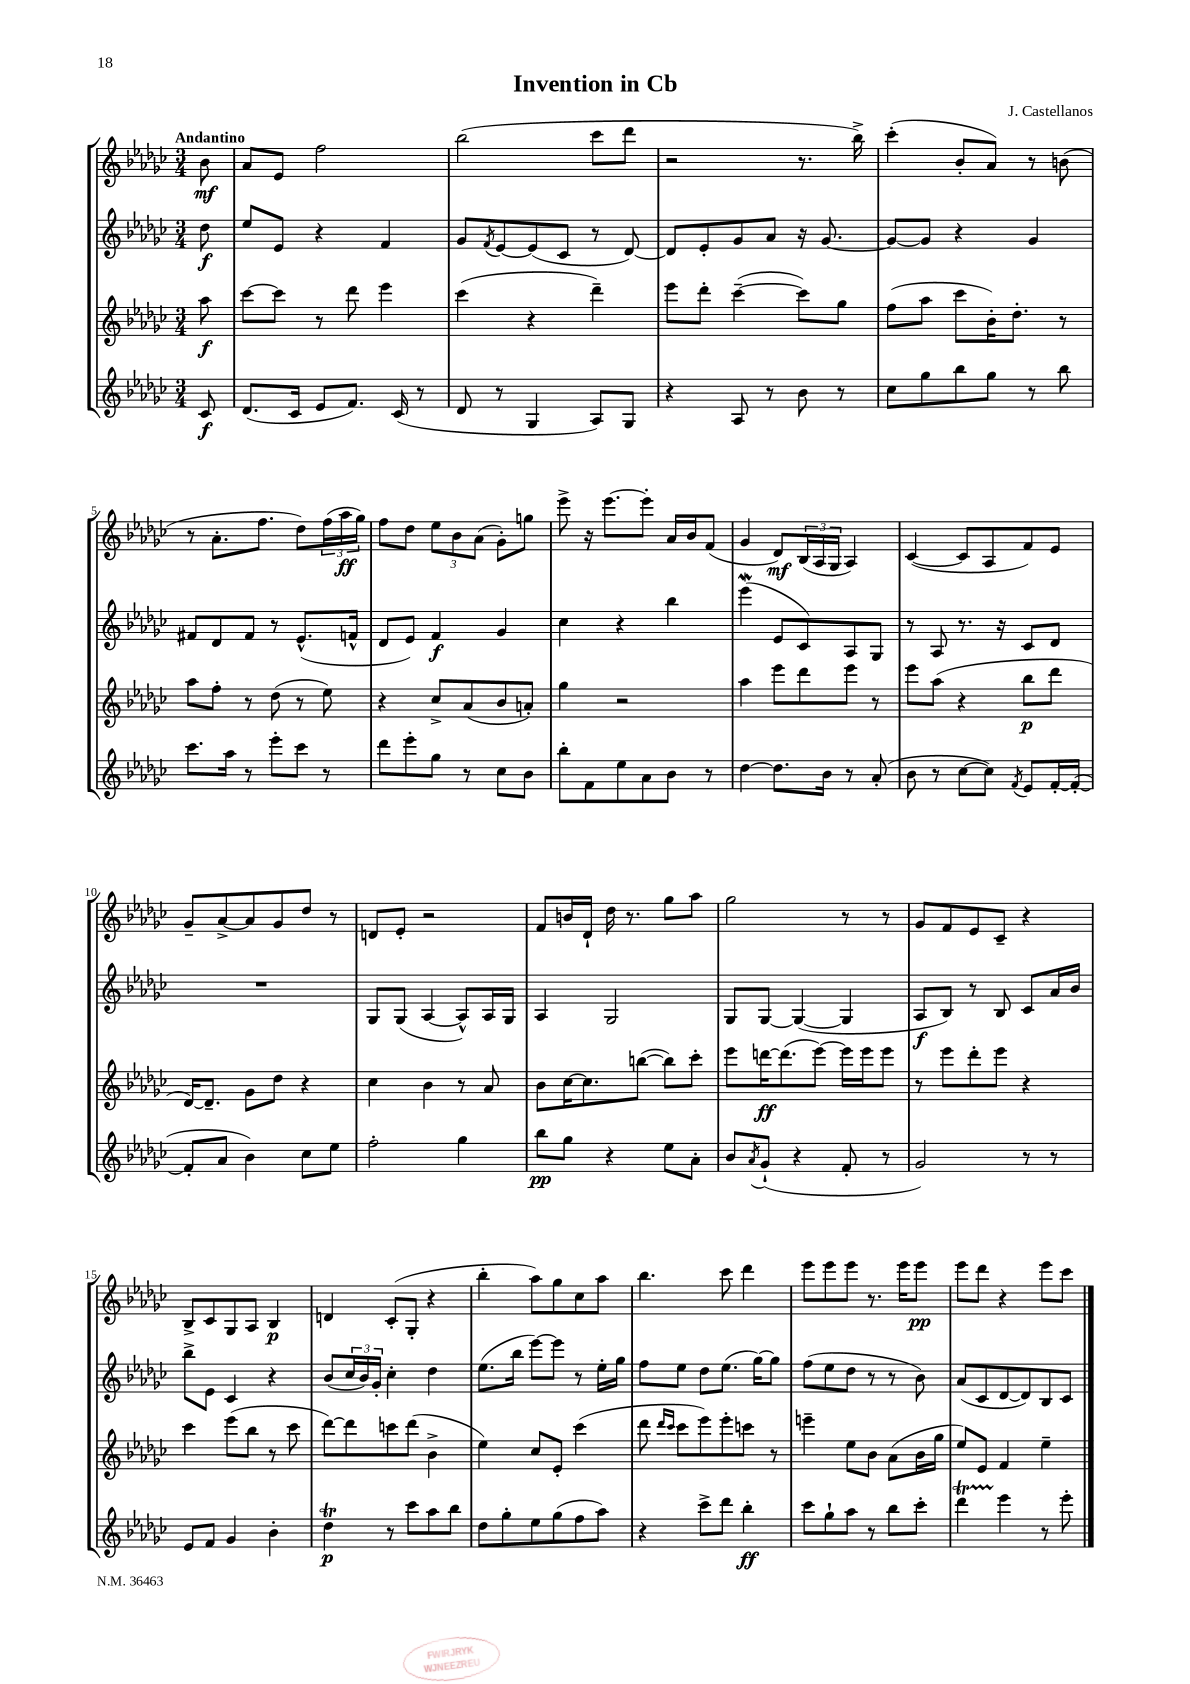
\header { title = "Invention in Cb" composer = "J. Castellanos" }
<<
\new StaffGroup <<
\new Staff = "s0" {
    \clef treble \key ges \major \numericTimeSignature \time 3/4 \partial 8 \tempo "Andantino"
    bes'8\mf |
    aes'8 ees'8 f''2 |
    bes''2( ces'''8 des'''8 |
    r2 r8. bes''16->) |
    ces'''4-.( bes'8-. aes'8) r8 b'8( |
    r8 aes'8.-. f''8. des''8) \tuplet 3/2 { f''16( aes''16\ff ges''16) } |
    f''8 des''8 \tuplet 3/2 { ees''8 bes'8 aes'8( } ges'8-.) g''8 |
    ees'''8-> r16 ees'''8.~ ees'''8-. aes'16 bes'16 f'8( |
    ges'4 des'8\mf) \tuplet 3/2 { bes16( aes16 ges16 } aes4) |
    ces'4~( ces'8 aes8 f'8) ees'8 |
    ges'8-- aes'8~-> aes'8 ges'8 des''8 r8 |
    d'8 ees'8-. r2 |
    f'8 b'16 des'16-! des''16 r8. ges''8 aes''8 |
    ges''2 r8 r8 |
    ges'8 f'8 ees'8 ces'8-- r4 |
    bes8-> ces'8 ges8 aes8 bes4\p |
    d'4 ces'8-.( ges8-. r4 |
    bes''4-. aes''8) ges''8 ces''8 aes''8 |
    bes''4. ces'''8 des'''4 |
    ees'''8 ees'''8 ees'''8 r8. ees'''16 ees'''8\pp |
    ees'''8 des'''8 r4 ees'''8 ces'''8 \bar "|." |
}
\new Staff = "s1" {
    \clef treble \key ges \major \numericTimeSignature \time 3/4 \partial 8
    des''8\f |
    ees''8 ees'8 r4 f'4 |
    ges'8 \acciaccatura { f'8 } ees'8~ ees'8( ces'8 r8 des'8~) |
    des'8 ees'8-. ges'8 aes'8 r16 ges'8.~ |
    ges'8~ ges'8 r4 ges'4 |
    fis'8 des'8 fis'8 r8 ees'8.-^( f'16-^ |
    des'8 ees'8) f'4\f ges'4 |
    ces''4 r4 bes''4 |
    ees'''4\mordent( ees'8 ces'8) aes8 ges8 |
    r8 aes8 r8. r16 ces'8 des'8 |
    R2. |
    ges8 ges8( aes4~ aes8-^) aes16 ges16 |
    aes4 ges2 |
    ges8 ges8~ ges4~( ges4 |
    aes8\f bes8) r8 bes8 ces'8 aes'16 bes'16 |
    bes''8-> ees'8 ces'4 r4 |
    bes'8( \tuplet 3/2 { ces''16 bes'16) ges'16-. } ces''4-. des''4 |
    ees''8.( bes''16 ees'''8~) ees'''8 r8 ees''16-. ges''16 |
    f''8 ees''8 des''8 ees''8.( ges''16~) ges''8 |
    f''8( ees''8 des''8 r8 r8 bes'8) |
    aes'8( ces'8 des'8~ des'8) bes8 ces'8 \bar "|." |
}
\new Staff = "s2" {
    \clef treble \key ges \major \numericTimeSignature \time 3/4 \partial 8
    aes''8\f |
    ces'''8~ ces'''8 r8 des'''8 ees'''4 |
    ces'''4( r4 des'''4--) |
    ees'''8 des'''8-. ces'''4~--( ces'''8) ges''8 |
    f''8( aes''8 ces'''8 bes'16-.) des''8.-. r8 |
    aes''8 f''8-. r8 des''8( r8 ees''8) |
    r4 ces''8-> aes'8( bes'8 a'8-.) |
    ges''4 r2 |
    aes''4 ees'''8 des'''8 ees'''8 r8 |
    ees'''8 aes''8( r4 bes''8\p des'''8 |
    des'16~) des'8.-- ges'8 des''8 r4 |
    ces''4 bes'4 r8 aes'8 |
    bes'8 ces''16~ ces''8. b''8~( b''8) ces'''8-. |
    ees'''8 d'''16~\ff d'''8.( ees'''8~) ees'''16 ees'''16 ees'''8 |
    r8 ees'''8 des'''8-. ees'''8 r4 |
    ces'''4 ees'''8( bes''8 r8 ces'''8 |
    des'''8~) des'''8 c'''8 des'''8( bes'4-> |
    ees''4) ces''8 ees'8-. ces'''4( |
    des'''8 \grace { des'''16 ces'''16 } ces'''8 ees'''8) ees'''8-. c'''8 r8 |
    e'''4-- ees''8 bes'8 aes'8( bes'16 ges''16 |
    ees''8) ees'8 f'4 ees''4-- \bar "|." |
}
\new Staff = "s3" {
    \clef treble \key ges \major \numericTimeSignature \time 3/4 \partial 8
    ces'8\f |
    des'8.( ces'16 ees'8 f'8.) ces'16( r8 |
    des'8 r8 ges4 aes8) ges8 |
    r4 aes8 r8 bes'8 r8 |
    ces''8 ges''8 bes''8 ges''8 r8 bes''8 |
    ces'''8. aes''16 r8 ees'''8-. ces'''8 r8 |
    des'''8 ees'''8-. ges''8 r8 ces''8 bes'8 |
    bes''8-. f'8 ees''8 aes'8 bes'8 r8 |
    des''4~ des''8. bes'16 r8 aes'8-.( |
    bes'8 r8 ces''8~ ces''8) \acciaccatura { f'8 } ees'8 f'16~-. f'16~-.( |
    f'8-. aes'8 bes'4) ces''8 ees''8 |
    f''2-. ges''4 |
    bes''8\pp ges''8 r4 ees''8 aes'8-. |
    bes'8 \acciaccatura { aes'8 } ges'8-!( r4 f'8-. r8 |
    ges'2) r8 r8 |
    ees'8 f'8 ges'4 bes'4-. |
    des''4\trill\p r8 ces'''8 aes''8 bes''8 |
    des''8 ges''8-. ees''8 ges''8( f''8 aes''8) |
    r4 ces'''8-> des'''8 bes''4-.\ff |
    ces'''8 ges''8-! aes''8 r8 bes''8 ces'''8-. |
    des'''4\startTrillSpan ees'''4\stopTrillSpan r8 ees'''8-. \bar "|." |
}
>>
>>
